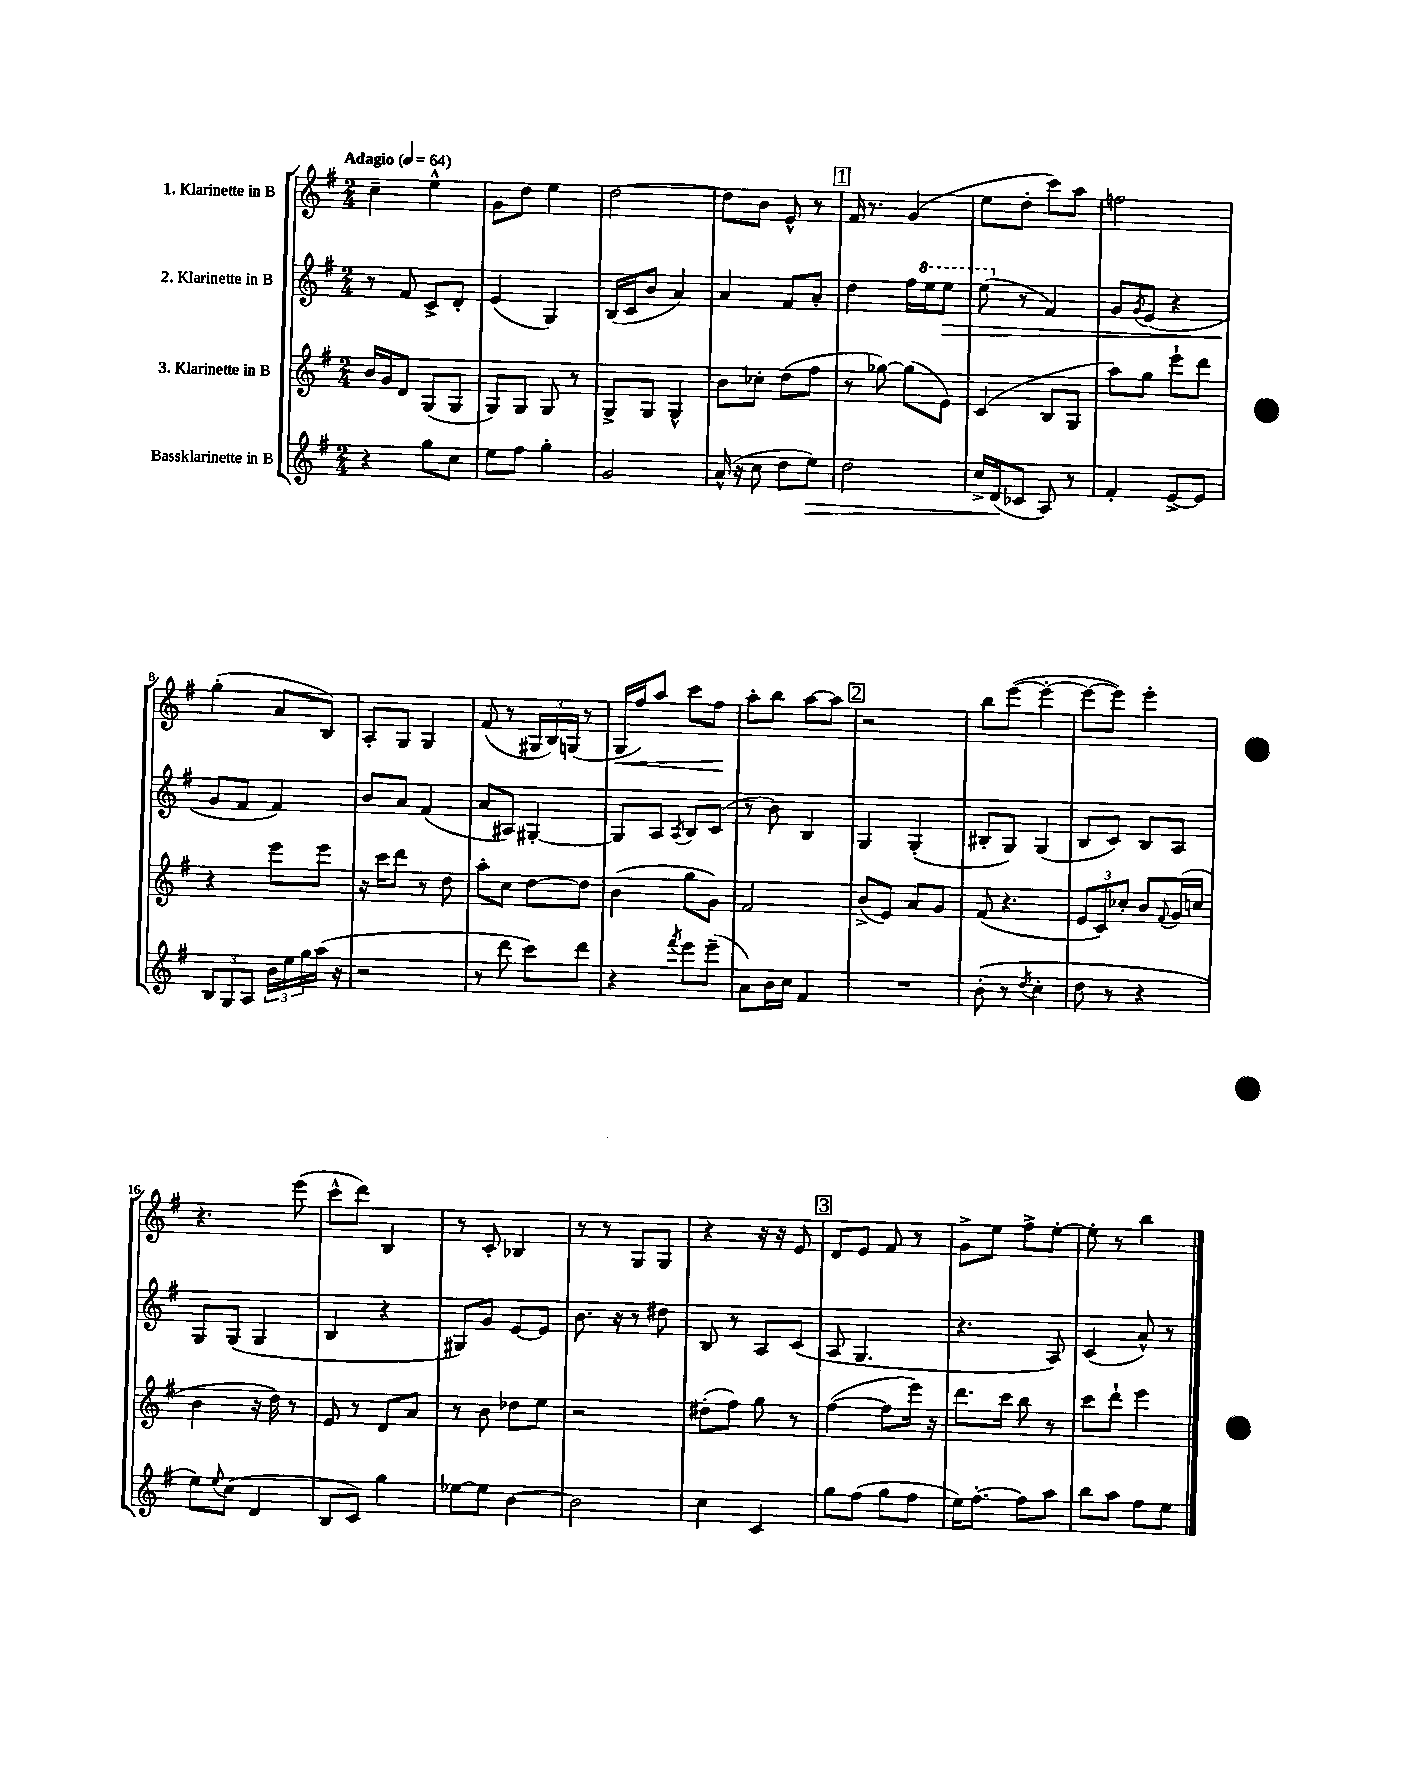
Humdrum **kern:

**kern	**dynam	**kern	**kern	**dynam	**kern	**dynam
*part4	*part4	*part3	*part2	*part2	*part1	*part1
*staff4	*staff4	*staff3	*staff2	*staff2	*staff1	*staff1
*I"Bassklarinette in B	*	*I"3. Klarinette in B	*I"2. Klarinette in B	*	*I"1. Klarinette in B	*
*clefG2	*	*clefG2	*clefG2	*	*clefG2	*
*k[f#]	*	*k[f#]	*k[f#]	*	*k[f#]	*
*M2/4	*	*M2/4	*M2/4	*	*M2/4	*
*MM64	*	*MM64	*MM64	*	*MM64	*
=1	=1	=1	=1	=1	=1	=1
!	!	!	!	!	!LO:TX:a:B:t=Adagio	!
4r	.	16b/LL	8r	.	4cc~\	.
.	.	16g/J	.	.	.	.
.	.	8d/J	8f#/	.	.	.
8gg\L	.	(8G/L	8c^/L	.	4ee^^\	.
8cc\J	.	8G/J	8d'/J	.	.	.
=2	=2	=2	=2	=2	=2	=2
8ee\L	.	8G/L)	(4e/	.	8g\L	.
8ff#\J	.	8G/J	.	.	8dd\J	.
4gg'\	.	8G/	4G/)	.	4ee\	.
.	.	8r	.	.	.	.
=3	=3	=3	=3	=3	=3	=3
2g/	.	8G^/L	(16B/LL	.	[2dd\	.
.	.	.	16c/J	.	.	.
.	.	8G/J	8b/J	.	.	.
.	.	4G^^/	4a/)	.	.	.
=4	=4	=4	=4	=4	=4	=4
(16a^^/	.	8b\L	4a/	.	8dd\L]	.
16r	.	.	.	.	.	.
8cc\	.	8cc-X'\J	.	.	8b\J	.
8dd\L	.	(8dd\L	8f#/L	.	8e^^/	.
!	!LO:HP:b	!	!	!	!	!
8ee\J)	>	8ff#\J	8a'/J	.	8r	.
!!LO:REH:place=s1:t=1
=5	=5	=5	=5	=5	=5	=5
2dd\	.	8r	4dd\	.	16f#/	.
.	.	.	.	.	8.r	.
.	.	[8gg-X\)	.	.	.	.
.	.	(8gg-\L]	16ff#\LL	.	(4g/	.
*	*	*	*8va	*	*	*
.	.	.	16eee\J	.	.	.
!	!	!	!	!LO:HP:b	!	!
.	.	8e\J)	8eee\J	>	.	.
=6	=6	=6	=6	=6	=6	=6
16cc^/LL	.	(4c/	(8eee\	.	8ee\L	.
(16d/J	.	.	.	.	.	.
*	*	*	*X8va	*	*	*
8c-X/J	]	.	8r	.	8dd'\J	.
8A/)	.	8B/L	4f#/)	.	8ccc\L)	.
8r	.	8G/J	.	.	8aa\J	.
=7	=7	=7	=7	=7	=7	=7
4f#'/	.	8aa\L)	8g/L	.	2ffn\	.
.	.	.	8qg/	.	.	.
.	.	8gg\J	(8e/J	.	.	.
[8e^/L	.	8eee`\L	4r	.	.	.
8e/J]	.	8ddd\J	.	.	.	.
!!LO:LB:g=z
=8	=8	=8	=8	=8	=8	=8
12B/L	.	4r	8g/L	.	(4gg'\	.
12G/	.	.	.	.	.	.
.	.	.	8f#/J	]	.	.
12A/J	.	.	.	.	.	.
24b\LL	.	8eee\L	4f#/)	.	8a/L	.
24ee\	.	.	.	.	.	.
24gg\	.	.	.	.	.	.
(16aa\JJ	.	8eee\J	.	.	8B/J)	.
16r	.	.	.	.	.	.
=9	=9	=9	=9	=9	=9	=9
2r	.	16r	8b/L	.	8A'/L	.
.	.	16ccc\KL	.	.	.	.
.	.	8ddd\J	8a/J	.	8G/J	.
.	.	8r	(4f#/	.	4G/	.
.	.	8dd\	.	.	.	.
=10	=10	=10	=10	=10	=10	=10
8r	.	8aa'\L	8a/L	.	(8f#/	.
8ddd\	.	8cc\J	8A#X/J)	.	8r	.
8ccc\L)	.	[8dd\L	[4G#X'/	.	24G#X/LL	.
.	.	.	.	.	24B/)	.
.	.	.	.	.	(24Gn/JJ	.
8ddd\J	.	8dd\J]	.	.	8r	.
=11	=11	=11	=11	=11	=11	=11
!	!	!	!	!	!	!LO:HP:b
4r	.	(4b\	8G#/L]	.	16G/LL	<
.	.	.	.	.	16ff#/J)	.
.	.	.	8A/J	.	8aa/J	.
8qfff#/	.	.	8qA/	.	.	.
8eee\L	.	8gg\L	8B/L	.	8ccc\L	.
(8eee~\J	.	8g\J)	(8c/J	.	8ff#\J	.
.	.	.	.	.	.	[
=12	=12	=12	=12	=12	=12	=12
8a\L)	.	2f#/	8r	.	8aa'\L	.
16b\L	.	.	8b\)	.	8bb\J	.
16cc\JJ	.	.	.	.	.	.
4f#/	.	.	4B/	.	[8aa\L	.
.	.	.	.	.	8aa\J]	.
!!LO:REH:place=s1:t=2
=13	=13	=13	=13	=13	=13	=13
2r	.	(8b^/L	4G/	.	2r	.
.	.	8e/J)	.	.	.	.
.	.	8a/L	(4G'/	.	.	.
.	.	8g/J	.	.	.	.
=14	=14	=14	=14	=14	=14	=14
(8b'\	.	(8f#/	8B#X'/L	.	8bb\L	.
8r	.	4.r	8G/J)	.	([8eee\J	.
8qdd/	.	.	.	.	.	.
4cc'\	.	.	(4G/	.	4eee'\_	.
=15	=15	=15	=15	=15	=15	=15
8dd\	.	12e/L	8B/L	.	8eee\L_	.
.	.	12c/)	.	.	.	.
8r	.	.	8c/J)	.	8eee\J])	.
.	.	12cc-X'/J	.	.	.	.
4r	.	8b/L	8B/L	.	4eee'\	.
.	.	8qqf#/	.	.	.	.
.	.	(16g/L	8A/J	.	.	.
.	.	16ccn/JJ	.	.	.	.
!!LO:LB:g=z
=16	=16	=16	=16	=16	=16	=16
8ee\L)	.	4b\	8G/L	.	4.r	.
8qqee/	.	.	.	.	.	.
(8cc\J	.	.	(8G/J	.	.	.
4d/	.	16r	4G/	.	.	.
.	.	16dd\)	.	.	.	.
.	.	8r	.	.	(8eee\	.
=17	=17	=17	=17	=17	=17	=17
8B/L	.	8e/	4B/	.	8ccc^^\L	.
8c/J)	.	8r	.	.	8ddd\J)	.
4gg\	.	8d/L	4r	.	4B/	.
.	.	8a/J	.	.	.	.
=18	=18	=18	=18	=18	=18	=18
[8ee-X\L	.	8r	8G#X/L)	.	8r	.
8ee-\J]	.	8b\	8g/J	.	8c'/	.
[4b\	.	8dd-X\L	[8e/L	.	4B-X/	.
.	.	8ee\J	8e/J]	.	.	.
=19	=19	=19	=19	=19	=19	=19
2b\]	.	2r	8.b\	.	8r	.
.	.	.	.	.	8r	.
.	.	.	16r	.	.	.
.	.	.	8r	.	8G/L	.
.	.	.	8dd#X\	.	8G/J	.
=20	=20	=20	=20	=20	=20	=20
4cc\	.	(8dd#X'\L	8B/	.	4r	.
.	.	8ff#\J)	8r	.	.	.
4c/	.	8gg\	8A/L	.	16r	.
.	.	.	.	.	16r	.
.	.	8r	(8c/J	.	8e/	.
!!LO:REH:place=s1:t=3
=21	=21	=21	=21	=21	=21	=21
8gg\L	.	([4ff#\	8A/	.	8d/L	.
(8ff#\J	.	.	4.G/	.	8e/J	.
8gg\L	.	8ff#\L]	.	.	8f#/	.
8ff#\J	.	16eee\Jk)	.	.	8r	.
.	.	16r	.	.	.	.
=22	=22	=22	=22	=22	=22	=22
16ee\KL)	.	8.ddd\L	4.r	.	8g^\L	.
[8.ff#'\J	.	.	.	.	.	.
.	.	.	.	.	8ee\J	.
.	.	16ccc\Jk	.	.	.	.
8ff#\L]	.	8bb\	.	.	8ff#^\L	.
8aa\J	.	8r	8A/)	.	[8ee'\J	.
=23	=23	=23	=23	=23	=23	=23
8bb\L	.	8ccc\L	(4c/	.	8ee'\]	.
8aa\J	.	8ddd`\J	.	.	8r	.
8ff#\L	.	4eee\	8a^^/)	.	4bb\	.
8ee\J	.	.	8r	.	.	.
==	==	==	==	==	==	==
*-	*-	*-	*-	*-	*-	*-
